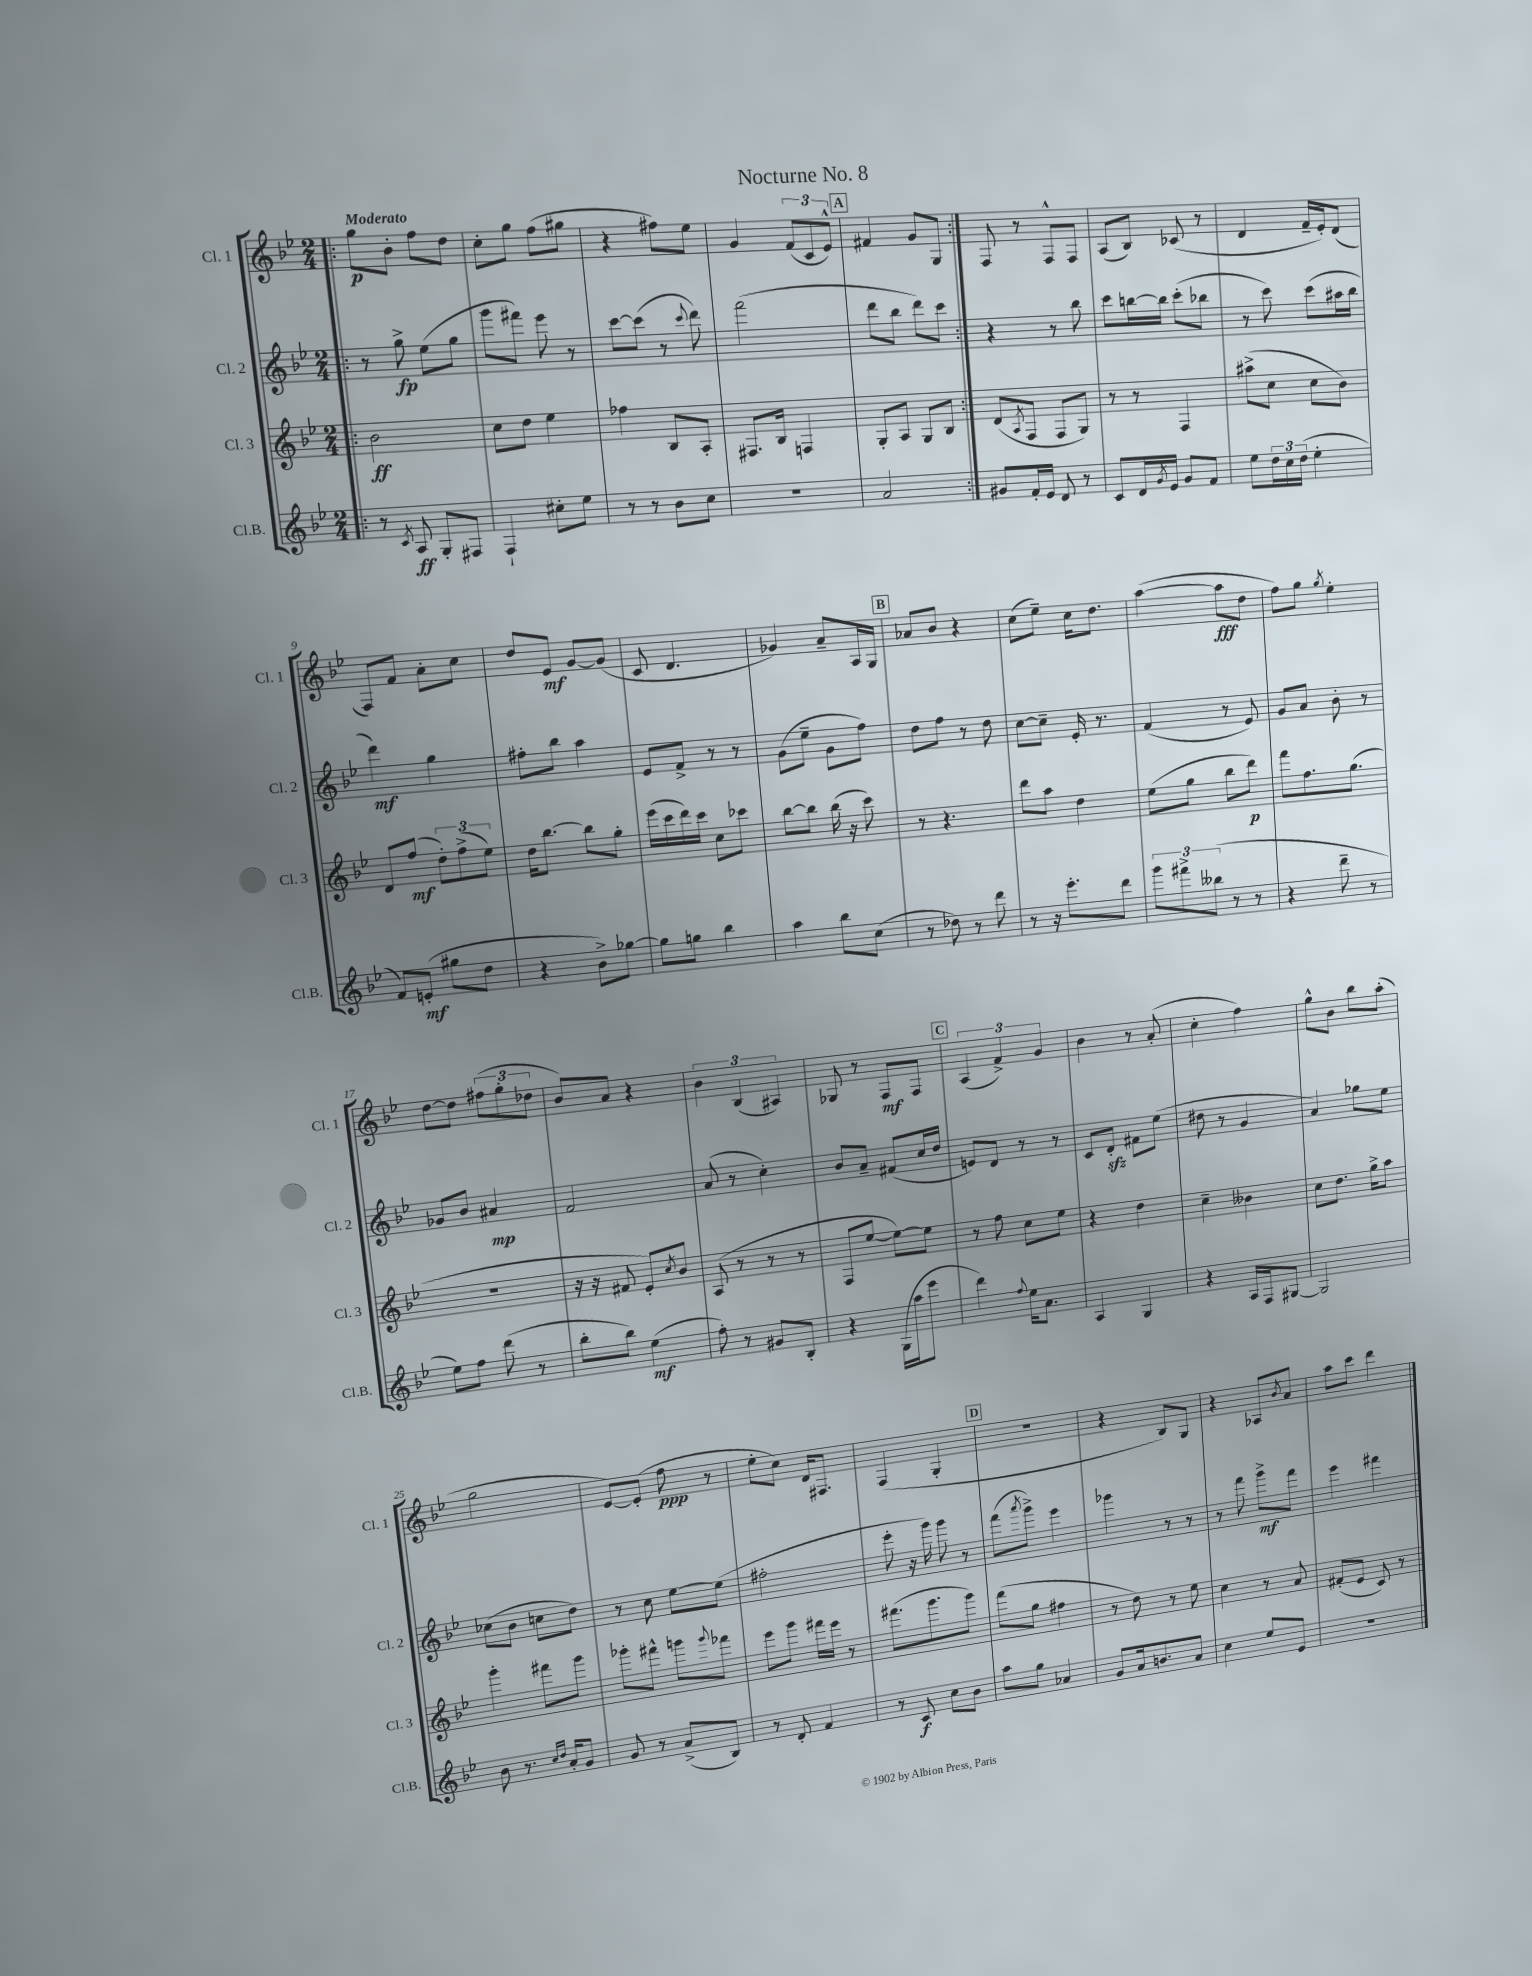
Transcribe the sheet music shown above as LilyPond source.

\header { title = "Nocturne No. 8" }
<<
\new StaffGroup <<
\new Staff = "s0" \with { instrumentName = "Cl. 1" shortInstrumentName = "Cl. 1" } {
    \clef treble \key bes \major \numericTimeSignature \time 2/4 \tempo "Moderato"
    \repeat volta 2 { \bar ".|:" g''8\p bes'8-. f''8 d''8 |
    c''8-. g''8 f''8( gis''8 |
    r4 fis''8) ees''8 |
    g'4 \tuplet 3/2 { f'8( c'8 ees'8-^) } |
    \mark \markup { \box "A" } fis'4 g'8 g8 | }
    f8 r8 f8-^ f8 |
    a8( bes8) ces'8( r8 |
    d'4 f'16-- ees'16-.) d'8( |
    f8) f'8 a'8-. c''8 |
    d''8 ees'8\mf g'8~ g'8( |
    c'8 d'4. |
    ges'4) a'8-- a16 g16 |
    \mark \markup { \box "B" } aes'8 bes'8 r4 |
    c''8( ees''8--) c''16 d''8. |
    a''4~( a''8\fff d''8 |
    f''8) g''8 \acciaccatura { g''8 } ees''4-. |
    d''8~ d''8 \tuplet 3/2 { fis''8( g''8-. des''8 } |
    bes'8) a'8 r4 |
    \tuplet 3/2 { bes'4 bes4( ais4) } |
    ges8 r8 f8\mf f8 |
    \mark \markup { \box "C" } \tuplet 3/2 { a4( f'4->) g'4 } |
    bes'4 r8 a'8-.( |
    c''4-. f''4) |
    g''8-^ bes'8 bes''8 a''8-.( |
    g''2 |
    ees'8~) ees'8-.( f''8\ppp r8 |
    ees''8-. c''8) d'16 fis8. |
    f4( g4-. |
    \mark \markup { \box "D" } R2 |
    r4 bes8) g8 |
    r4 aes8 \acciaccatura { bes'8 } a'8 |
    a''8 c'''8 d'''4 \bar "|." |
}
\new Staff = "s1" \with { instrumentName = "Cl. 2" shortInstrumentName = "Cl. 2" } {
    \clef treble \key bes \major \numericTimeSignature \time 2/4
    \repeat volta 2 { \bar ".|:" r8 g''8->\fp ees''8( g''8 |
    g'''8 fis'''8) ees'''8 r8 |
    c'''8~ c'''8( r8 \appoggiatura { c'''8 } d'''8) |
    f'''2( |
    \mark \markup { \box "A" } d'''8 bes''8 d'''8) c'''8 | }
    r4 r8 bes''8 |
    c'''8 b''16~ b''16 c'''8-.( bes''8 |
    r8 c'''8) c'''8( ais''16 bes''16 |
    d'''4\mf) g''4 |
    fis''8-. bes''8 a''4 |
    ees'8 f'8-> r8 r8 |
    g'8( ees''8-- g'8 f''8) |
    \mark \markup { \box "B" } d''8 f''8 r8 d''8 |
    c''8~ c''8-- ees'16-. r8. |
    f'4( r8 ees'8) |
    g'8 a'8 bes'8-. r8 |
    ges'8 bes'8 ais'4\mp |
    f'2 |
    a'8( r8 c''4-.) |
    bes'8 a'8-- fis'8( c''16 d''16 |
    \mark \markup { \box "C" } e'8) d'8 r8 r8 |
    c'8 d'8-.\sfz fis'8 ees''8( |
    dis''8 r8 g'4 |
    a'4) ges''8 ees''8 |
    ces''8( bes'8 c''8 d''8) |
    r8 c''8 ees''8~ ees''8( |
    fis''2-. |
    ees'''8-. r16 g'''16) g'''8 r8 |
    \mark \markup { \box "D" } f'''8( \acciaccatura { a'''8 } g'''8->) ees'''4 |
    ges'''4 r8 r8 |
    r8 f'''8 g'''8->\mf f'''8 |
    ees'''4 fis'''4 \bar "|." |
}
\new Staff = "s2" \with { instrumentName = "Cl. 3" shortInstrumentName = "Cl. 3" } {
    \clef treble \key bes \major \numericTimeSignature \time 2/4
    \repeat volta 2 { \bar ".|:" bes'2\ff |
    c''8 d''8 ees''4 |
    fes''4 bes8 a8-. |
    fis8. bes16 f4 |
    \mark \markup { \box "A" } g8-. a8 g8 bes8 | }
    d'8( \acciaccatura { a8 } f8 f8 g8) |
    r8 r8 f4 |
    ais''8->( c''8 c''8 bes'8) |
    d'8 f''8\mf( \tuplet 3/2 { d''8-.) f''8->( ees''8) } |
    d''16 bes''8.~ bes''8 g''8-. |
    ees'''16( c'''16 d'''16) c'''16 c''8 ces'''8 |
    bes''8~ bes''8 bes''16( r16 c'''8) |
    \mark \markup { \box "B" } r8 r4. |
    d'''8 a''8 d''4 |
    ees''8( g''8 bes''8 d'''8\p) |
    f'''8 f''8. g''8.( |
    r2 |
    r16 r16 fis'8 ees'8-.) \acciaccatura { c''8 } bes'8 |
    a8( r8 r8 r8 |
    f8 ees''8~ ees''8~) ees''8 |
    \mark \markup { \box "C" } r8 f''8 c''8 ees''8 |
    r4 d''4 |
    c''4-- beses'4 |
    c''8 d''8. g''16-> a''8 |
    g'''4-. fis'''8 g'''8 |
    ges'''8-. fis'''8-^ g'''8 \appoggiatura { g'''8 } fes'''8 |
    ees'''8 g'''8 fis'''16 ees'''16 r8 |
    fis'''8.( g'''8. g'''8) |
    \mark \markup { \box "D" } f'''8( g''8 fis''4 |
    r8 d''8) r8 ees''8 |
    c''4 r8 a'8 |
    fis'8-.( ees'8 c'8) r8 \bar "|." |
}
\new Staff = "s3" \with { instrumentName = "Cl.B." shortInstrumentName = "Cl.B." } {
    \clef treble \key bes \major \numericTimeSignature \time 2/4
    \repeat volta 2 { \bar ".|:" r8 \acciaccatura { c'8 } a8\ff g8-. fis8 |
    f4-! cis''8-. ees''8 |
    r8 r8 bes'8 c''8 |
    r2 |
    \mark \markup { \box "A" } a'2 | }
    gis'8 f'16-. ees'16 d'8 r8 |
    c'8 d'16 \acciaccatura { g'8 } ees'16 g'8 f'8 |
    ees''8 \tuplet 3/2 { d''16 c''16 d''16( } ees''4-. |
    f'8) e'8-.\mf( gis''8 d''8 |
    r4 bes'8->) ges''8~ |
    ges''8 g''8 bes''4 |
    a''4 bes''8 c''8( |
    \mark \markup { \box "B" } r8 des''8) r8 d'''8 |
    r8 r16 ees'''8.-. d'''8 |
    \tuplet 3/2 { g'''8 fis'''8-> beses''8( } r8 r8 |
    r4 d'''8-- r8 |
    ees''8) f''8 d'''8( r8 |
    bes''8-. bes''8) ees''4\mf( |
    f''8-.) r8 gis'8 bes8-. |
    r4 g16( a''16 ees'''8 |
    \mark \markup { \box "C" } d'''4) \appoggiatura { f''8 } ees''16 a'8. |
    a4 g4 |
    r4 a16 f16 gis8~ |
    gis2 |
    bes'8 r8. \grace { c''16 d''16 } a'16-. g'8 |
    g'8 r8 a'8->( bes8) |
    r8 d'8-. f'4 |
    r8 c'8\f c''8 bes'8 |
    \mark \markup { \box "D" } a''8 g''8 aes'4 |
    g'8 a'16 b'8. a'8 |
    c''4 ees''8 ees'8 |
    R2 \bar "|." |
}
>>
>>
